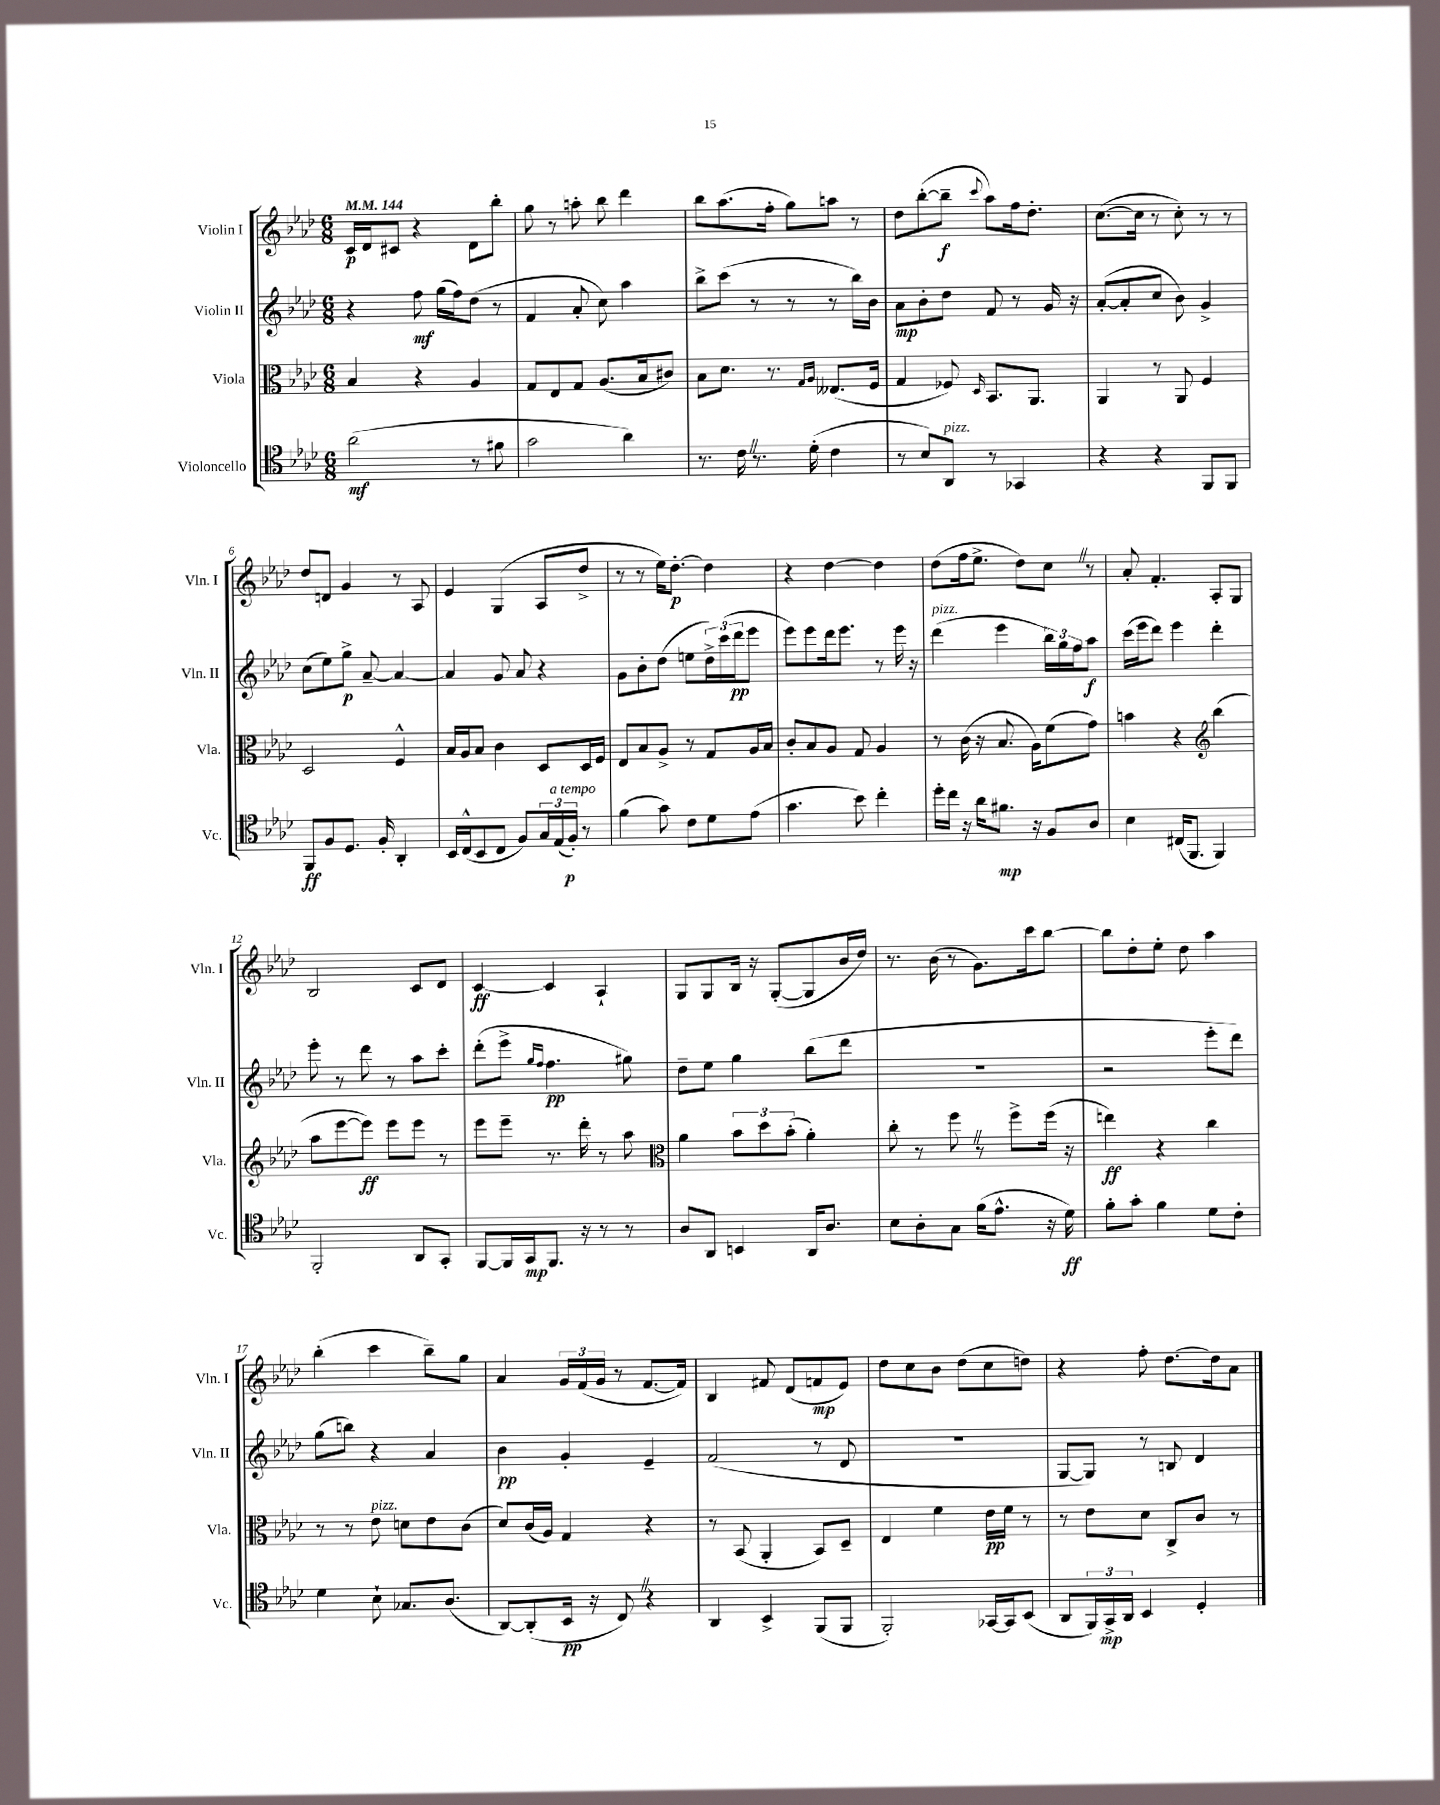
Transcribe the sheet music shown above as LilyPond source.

<<
\new StaffGroup <<
\new Staff = "s0" \with { instrumentName = "Violin I" shortInstrumentName = "Vln. I" } {
    \clef treble \key aes \major \numericTimeSignature \time 6/8 \tempo 4 = 144
    c'16\p des'16 cis'8 r4 des'8 bes''8-. |
    g''8 r8 a''8-. bes''8 des'''4 |
    bes''8 aes''8.( f''16-. g''8) a''8 r8 |
    des''8 bes''8~-.( bes''8--\f \appoggiatura { c'''8 } aes''8) f''16 des''8.-. |
    c''8.~( c''16 r8 c''8-.) r8 r8 |
    des''8 d'8 g'4 r8 aes8 |
    ees'4 g4( aes8 des''8-> |
    r8 r8 ees''16) des''8.~-.\p des''4 |
    r4 des''4~ des''4 |
    des''8( f''16 ees''8.-> des''8) c''8 \once \override BreathingSign.text = \markup { \musicglyph "scripts.caesura.straight" } \breathe r8 |
    aes'8-. f'4.-. aes8-. g8 |
    bes2 c'8 des'8 |
    c'4~\ff c'4 aes4-! |
    g8 g8 bes16 r16 g8~-.( g8 bes'16 des''16) |
    r8. bes'16( r8 g'8.) c'''16 bes''8~ |
    bes''8 des''8-. ees''8-. des''8 aes''4 |
    bes''4-.( c'''4 bes''8--) g''8 |
    aes'4 \tuplet 3/2 { g'16 f'16( g'16 } r8 f'8.~ f'16) |
    bes4 fis'8 des'8( f'8\mp ees'8) |
    des''8 c''8 bes'8 des''8( c''8 d''8) |
    r4 f''8-. des''8.~ des''16 aes'8 \bar "|." |
}
\new Staff = "s1" \with { instrumentName = "Violin II" shortInstrumentName = "Vln. II" } {
    \clef treble \key aes \major \numericTimeSignature \time 6/8
    r4 f''8\mf g''16( f''16) des''8( r8 |
    f'4 aes'8-. c''8) aes''4 |
    bes''8-> c'''8( r8 r8 r8 bes''16) bes'16 |
    aes'8\mp bes'8-. des''8 f'8 r8 g'16 r16 |
    aes'8~-.( aes'8-. c''8 bes'8) g'4-> |
    c''8( ees''8) g''8->\p aes'8~-- aes'4~ |
    aes'4 g'8 aes'8 r4 |
    g'8 bes'8-. des''8( e''8 \tuplet 3/2 { des''16->) c'''16( des'''16\pp } ees'''8 |
    ees'''8) ees'''8 des'''16 ees'''8. r8 ees'''16 r16 |
    des'''4^\markup { \italic "pizz." }( ees'''4 \tuplet 3/2 { bes''16) g''16 f''16 } aes''8\f |
    c'''16( ees'''16 des'''8) ees'''4 des'''4-. |
    ees'''8-. r8 des'''8 r8 aes''8 c'''8-. |
    des'''8-.( ees'''8-> \grace { g''16 f''16 } f''4.\pp gis''8) |
    des''8-- ees''8 g''4 bes''8( des'''8 |
    R2. |
    r2 ees'''8-. des'''8) |
    g''8( b''8) r4 aes'4 |
    bes'4\pp g'4-. ees'4-- |
    f'2( r8 des'8 |
    R2. |
    g8~ g8) r8 b8 des'4 \bar "|." |
}
\new Staff = "s2" \with { instrumentName = "Viola" shortInstrumentName = "Vla." } {
    \clef alto \key aes \major \numericTimeSignature \time 6/8
    bes4 r4 aes4 |
    g8 ees8 g8 aes8.( bes16 cis'8) |
    bes8 des'8. r8. \grace { g16 aes16 } eeses8.( f16 |
    g4 fes8) \grace { des16 } bes,8. aes,8. |
    aes,4 r8 aes,8 f4 |
    des2 f4-^ |
    bes16 aes16 bes8 c'4 des8 des16 f16 |
    ees8 bes8 aes8-> r8 g8 aes16 bes16 |
    c'8-. bes8 aes8 g8 aes4 |
    r8 c'16( r16 bes8. aes16) f'8( g'8) |
    b'4 r4 \clef treble bes''4( |
    aes''8 ees'''8~ ees'''8\ff) ees'''8 ees'''8 r8 |
    ees'''8 ees'''8-- r8. des'''16-. r8 aes''8 |
    \clef alto aes'4 \tuplet 3/2 { bes'8 des''8 bes'8-.( } aes'4-.) |
    c''8-. r8 f''8 \once \override BreathingSign.text = \markup { \musicglyph "scripts.caesura.straight" } \breathe r8 f''8-> f''16( r16 |
    e''4\ff) r4 c''4 |
    r8 r8 ees'8^\markup { \italic "pizz." } d'8 ees'8 c'8( |
    des'8) c'16( aes16) g4 r4 |
    r8 bes,8( aes,4-. bes,8) des8-- |
    ees4 f'4 ees'16\pp f'16 r8 |
    r8 ees'8 des'8 c8-> c'8 r8 \bar "|." |
}
\new Staff = "s3" \with { instrumentName = "Violoncello" shortInstrumentName = "Vc." } {
    \clef tenor \key aes \major \numericTimeSignature \time 6/8
    aes'2\mf( r8 fis'8 |
    g'2 aes'4) |
    r8. c'16 \once \override BreathingSign.text = \markup { \musicglyph "scripts.caesura.straight" } \breathe r8. des'16-.( c'4 |
    r8 bes8) aes,8^\markup { \italic "pizz." } r8 ges,4 |
    r4 r4 f,8 f,8 |
    f,8\ff f8 des8. f16-. aes,4-. |
    bes,16 c16-^( bes,8 c8 f8) \tuplet 3/2 { g16 ees16^\markup { \italic "a tempo" }( f16-.\p) } r8 |
    f'4( g'8) c'8 des'8 ees'8( |
    g'4. bes'8) c''4-. |
    des''16-. c''16 r16 aes'16 fis'8.\mp r16 f8 aes8 |
    bes4 cis16( f,8. f,4) |
    f,2-. aes,8 g,8-. |
    f,8~ f,16 g,16\mp f,8. r16 r8 r8 |
    aes8 aes,8 b,4 aes,16 aes8. |
    bes8 aes8-. g8 f'16( ees'8.-^ r16 des'16\ff) |
    f'8-. g'8-. f'4 des'8 c'8-. |
    des'4 bes8-! ges8. aes8.( |
    aes,8~) aes,8-.( bes,16\pp r16 c8) \once \override BreathingSign.text = \markup { \musicglyph "scripts.caesura.straight" } \breathe r4 |
    aes,4 bes,4-> f,8( f,8 |
    f,2-.) ges,16~ ges,16 bes,8( |
    aes,8 \tuplet 3/2 { f,16) g,16->\mp aes,16 } bes,4 des4-. \bar "|." |
}
>>
>>
